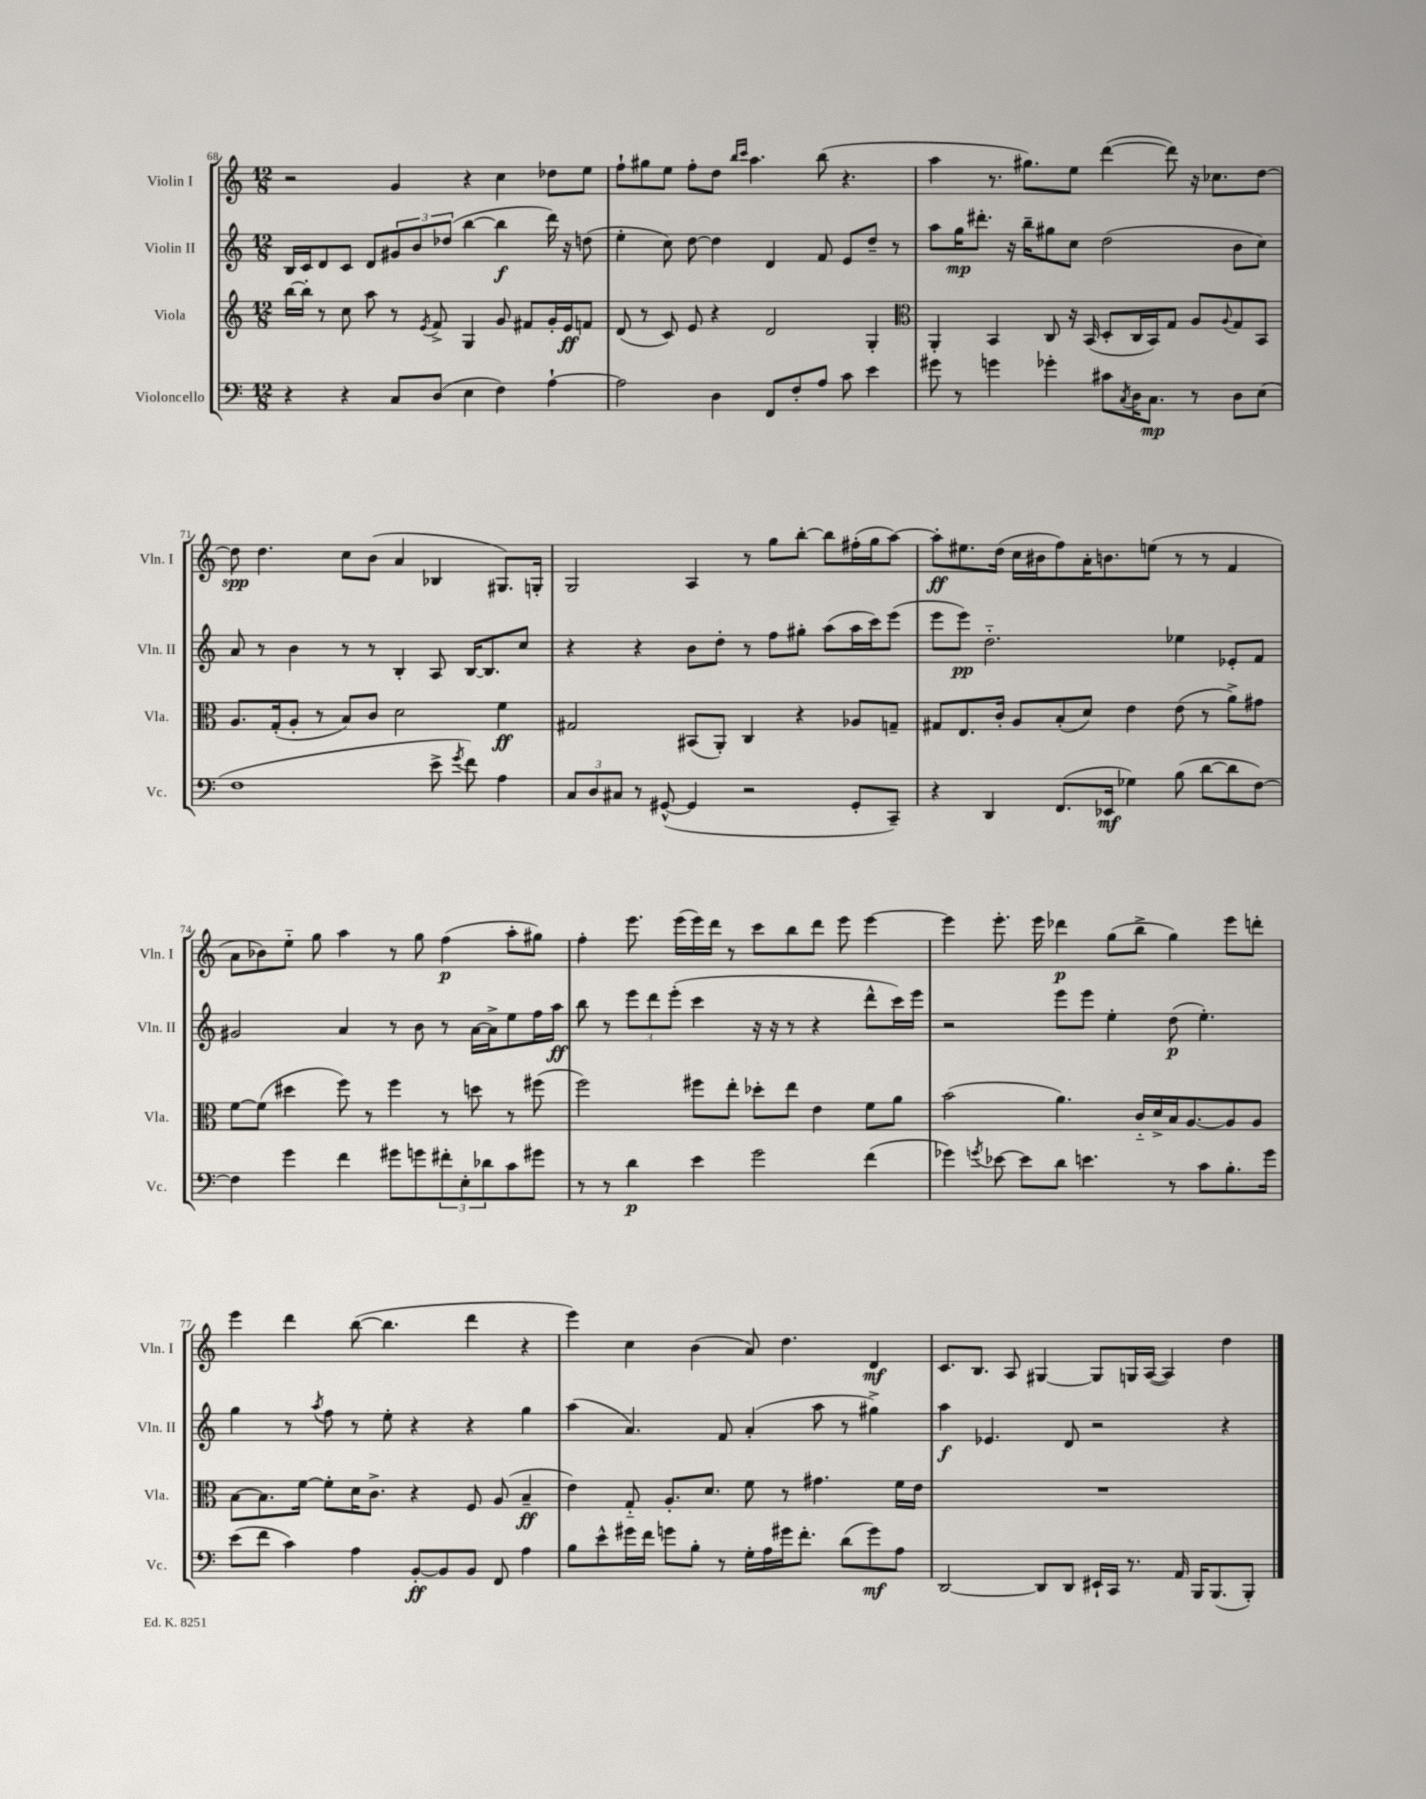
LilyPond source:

<<
\new StaffGroup <<
\new Staff = "s0" \with { instrumentName = "Violin I" shortInstrumentName = "Vln. I" } {
    \clef treble \key c \major \numericTimeSignature \time 12/8
    r2 g'4 r4 c''4 des''8 e''8 |
    f''8-! gis''8 e''8 f''8-. d''8 \grace { b''16 c'''16 } a''4. b''8( r4. |
    a''4 r8. gis''8.) e''8 d'''4~( d'''8) r16 ces''8. d''8~ |
    d''8\spp d''4. c''8 b'8( a'4 bes4 gis8.) g16-. |
    g2 a4 r8 g''8 b''8~-. b''8 fis''16-.( g''16 a''8~) |
    a''8-.\ff eis''8. d''16( c''16 bis'16 f''8) a'16-. b'8. e''8( r8 r8 f'4 |
    a'8 bes'8) e''8-_ g''8 a''4 r8 g''8 f''4\p( a''8-. gis''8) |
    f''4-. e'''8. e'''16( e'''16) d'''16 r8 c'''8 b''8 d'''8 e'''8 e'''4~ |
    e'''4 e'''8.-. e'''16 des'''4\p g''8( b''8-> g''4) e'''8 d'''8-. |
    e'''4 d'''4 b''8~( b''4. d'''4 r4 |
    e'''4) c''4 b'4( a'8) d''4. d'4\mf |
    c'8. b8. a8 gis4~ gis8 g16 a16~( a4) d''4 \bar "|." |
}
\new Staff = "s1" \with { instrumentName = "Violin II" shortInstrumentName = "Vln. II" } {
    \clef treble \key c \major \numericTimeSignature \time 12/8
    b16 c'16 d'8 c'8 d'8 \tuplet 3/2 { gis'8 b'8 des''8( } b''4~ b''4\f d'''16) r16 d''8( |
    e''4-. c''8) d''8~ d''4 d'4 f'8 e'8 d''8-- r8 |
    a''8 g''16\mp dis'''8.-. r16 b''16-- gis''8 c''8 d''2( b'8 c''8) |
    a'8 r8 b'4 r8 r8 b4-. a8 b16~ b8. c''8 |
    r4 r4 b'8 d''8-. r8 f''8 gis''8-. a''8( a''16 c'''16) e'''8( |
    e'''8 e'''8\pp) d''2.-_ ees''4 ees'8-. f'8 |
    gis'2 a'4 r8 b'8 r8 a'16~ a'16-> e''8 f''16 a''16\ff |
    b''8 r8 \tuplet 3/2 { e'''8 d'''8 e'''8-.( } c'''4 r16 r16 r8 r4 d'''8-^ c'''16) e'''16 |
    r2 e'''8 e'''8 e''4-. d''8\p( e''4.-.) |
    g''4 r8 \acciaccatura { a''8 } f''8 r8 e''8-. r4 r4 g''4 |
    a''4( a'4.) f'8 a'4-.( a''8 r8 gis''4->) |
    a''4\f ees'4. d'8 r2 r4 \bar "|." |
}
\new Staff = "s2" \with { instrumentName = "Viola" shortInstrumentName = "Vla." } {
    \clef treble \key c \major \numericTimeSignature \time 12/8
    b''16~ b''16-. r8 c''8 a''8 r8 \acciaccatura { e'8 } f'8-> g4 g'8 fis'8 g'16-. e'16\ff f'8 |
    d'8( r8 c'8) e'8 r4 d'2 g4-. |
    \clef alto a,4-. b,4 c8 r16 b,16( d8-. c16 b,16) g8 a8 \appoggiatura { a8 } g8 b,8 |
    a8. g16-.( a8-. r8 b8) c'8 d'2 f'4\ff |
    gis2 bis,8( a,8-.) c4 r4 aes8 g8-- |
    gis8 e8. c'16-. a8 b8-.( d'8) e'4 e'8( r8 a'8->) gis'8 |
    f'8~ f'8( dis''4 f''8) r8 f''4 r8 d''8 r8 fis''8( |
    f''2) fis''8 e''8-. des''8-. e''8 e'4 f'8 a'8 |
    b'2( a'4.) c'16-_ d'16-> b16 a8.~ a8 a8 |
    b8~ b8. f'16~ f'8-. d'16 c'8.-> r4 f8 a8( b4--\ff |
    e'4) g8-_ a8.-. d'8. f'8 r8 gis'4. f'16 e'16 |
    R1. \bar "|." |
}
\new Staff = "s3" \with { instrumentName = "Violoncello" shortInstrumentName = "Vc." } {
    \clef bass \key c \major \numericTimeSignature \time 12/8
    r4 r4 c8 d8( e4 f4) a4~-! |
    a2 d4 f,8 f8-. a8 c'8 e'4 |
    gis'8 r8 g'4 ges'4-. cis'8 \acciaccatura { c8 } d16 c8.\mp r8 d8 e8( |
    f1 e'8-> \acciaccatura { g'8 } f'8) a4 |
    \tuplet 3/2 { c8 d8 cis8 } r8 gis,8~-^( gis,4 r2 gis,8-. c,8--) |
    r4 d,4 f,8.( ees,16\mf ges4) b8( d'8~ d'8 f8~) |
    f4 g'4 f'4 gis'8 g'8 \tuplet 3/2 { fis'8-. e8-. des'8 } c'8 gis'8 |
    r8 r8 d'4\p e'4 g'2 f'4( |
    ges'4) \acciaccatura { g'8 } ees'8~ ees'8 d'8 e'4. r8 c'8 b8.-. g'16 |
    e'8( f'8 c'4) a4 b,8~-.\ff b,8 b,8 f,8 a4 |
    b8 e'8-^ gis'16 f'16 g'8 b8-. r8 g16-. a16 gis'16 f'8.-. d'8( gis'8\mf) a8 |
    d,2~ d,8 d,8 eis,16-! c,16 r8. a,16 b,,16 b,,8.( b,,8-.) \bar "|." |
}
>>
>>
\layout { \context { \Score currentBarNumber = #68 } }
